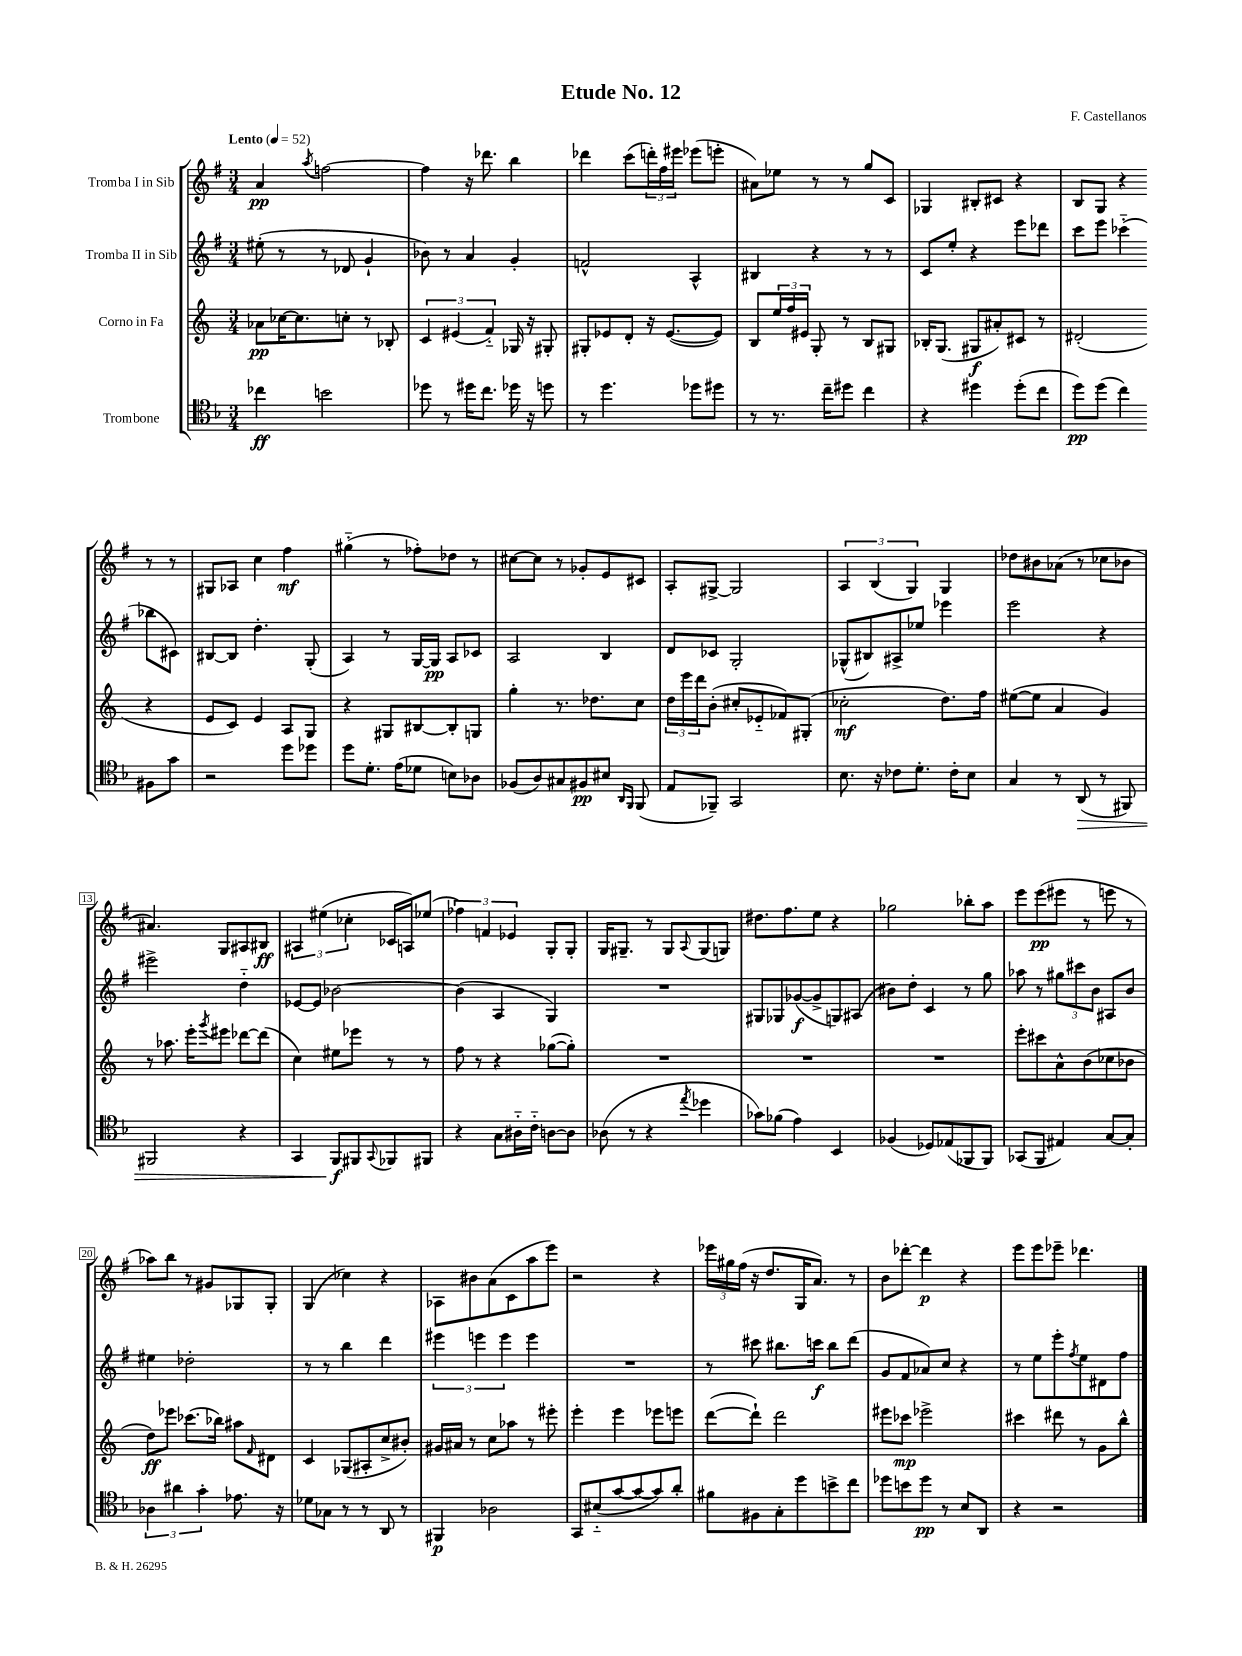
\header { title = "Etude No. 12" composer = "F. Castellanos" }
<<
\new StaffGroup <<
\new Staff = "s0" \with { instrumentName = "Tromba I in Sib" } {
    \clef treble \key g \major \numericTimeSignature \time 3/4 \tempo "Lento" 4 = 52
    a'4\pp \acciaccatura { a''8 } f''2~ |
    f''4 r16 des'''8. b''4 |
    des'''4 c'''8( \tuplet 3/2 { d'''16-.) fis''16 eis'''16 } ees'''8( e'''8-. |
    ais'8) ees''8 r8 r8 g''8 c'8 |
    ges4 bis8-. cis'8 r4 |
    b8 g8 r4 r8 r8 |
    gis8 aes8 c''4 fis''4\mf |
    gis''4-_( r8 fes''8-.) des''8 r8 |
    cis''8~ cis''8 r8 ges'8-. e'8 cis'8 |
    a8-. gis8~-> gis2 |
    \tuplet 3/2 { a4 b4( g4) } g4 |
    des''8 bis'8 aes'8( r8 ces''8 bes'8 |
    ais'4.) g8 ais8 bis8\ff |
    \tuplet 3/2 { ais4 eis''4( ces''4-. } ces'16 a16) ees''8( |
    \tuplet 3/2 { fes''4) f'4 ees'4 } g8-. g8-. |
    g16 gis8.-- r8 gis8 \appoggiatura { a8 } gis8( g8) |
    dis''8. fis''8. e''8 r4 |
    ges''2 bes''8-. a''8 |
    e'''8 e'''8\pp( eis'''8 r8 e'''8 r8 |
    aes''8) b''8 r8 gis'8 ges8 ges8-. |
    g4( ces''4) r4 |
    aes8 bis'8 a'8( c'8 a''8 e'''8) |
    r2 r4 |
    \tuplet 3/2 { ees'''16 gis''16 fis''16( } r16 d''8. g16 a'8.) r8 |
    b'8 des'''8~-. des'''4\p r4 |
    e'''8 e'''8 ees'''8-- des'''4. \bar "|." |
}
\new Staff = "s1" \with { instrumentName = "Tromba II in Sib" } {
    \clef treble \key g \major \numericTimeSignature \time 3/4
    eis''8-.( r8 r8 des'8 g'4-! |
    bes'8) r8 a'4 g'4-. |
    f'2-^ a4-^ |
    bis4 r4 r8 r8 |
    c'8 e''8-. r4 e'''8 des'''8 |
    c'''8 e'''8 ces'''4-_( bes''8 cis'8) |
    bis8~ bis8 d''4.-. g8-.( |
    a4) r8 g16~ g16\pp a8 ces'8 |
    a2 b4 |
    d'8 ces'8 g2-. |
    ges8-^( bis8) ais8-> ees''8 ees'''4 |
    e'''2 r4 |
    eis'''2-> d''4-_ |
    ees'8~ ees'8 bes'2~ |
    bes'4( a4 g4) |
    R2. |
    gis8 ges8 ges'8~\f( ges'8-> g8) ais8( |
    bis'8) d''8-. c'4 r8 g''8 |
    aes''8 r8 \tuplet 3/2 { gis''8 cis'''8 b'8 } ais8 b'8 |
    eis''4 des''2-. |
    r8 r8 b''4 d'''4 |
    \tuplet 3/2 { eis'''4 e'''4 e'''4 } e'''4 |
    R2. |
    r8 cis'''8 bis''8. c'''16\f bis''8 d'''8( |
    g'8 fis'8 aes'8) c''8 r4 |
    r8 e''8 e'''8-. \acciaccatura { fis''8 } e''8 dis'8 fis''8 \bar "|." |
}
\new Staff = "s2" \with { instrumentName = "Corno in Fa" } {
    \clef treble \key c \major \numericTimeSignature \time 3/4
    aes'8\pp ces''16~ ces''8. c''8-. r8 bes8-. |
    \tuplet 3/2 { c'4 eis'4( f'4-_) } ges16 r16 gis8-. |
    gis8-. ees'8 d'8-. r16 ees'8.~( ees'8) |
    b8 \tuplet 3/2 { e''16 f''16 eis'16 } g8-. r8 b8 gis8 |
    bes16-. g8.( gis8\f ais'8-.) cis'8 r8 |
    dis'2-.( r4 |
    e'8 c'8) e'4 a8 g8 |
    r4 gis8 bis8~ bis8-. g8 |
    g''4-. r8. des''8. c''8 |
    \tuplet 3/2 { d''16 e'''16 d'''16 } b'8-.( cis''8-. ees'8-_ fes'8) gis8-.( |
    ces''2-.\mf d''8.) f''16 |
    eis''8~( eis''8 a'4 g'4) |
    r8 aes''8. e'''16-. \acciaccatura { g'''8 } eis'''8 des'''8~ des'''8( |
    c''4) eis''8 ees'''8 r8 r8 |
    f''8 r8 r4 ges''8~( ges''8-.) |
    R2. |
    R2. |
    R2. |
    e'''8-. cis'''8 a'8-^ b'8( ces''8 bes'8 |
    d''8\ff) ees'''8 ces'''8.( bes''16) ais''8 \grace { f'16 } dis'8 |
    c'4 ges8( ais8-. c''8-> bis'8-.) |
    gis'16 ais'16 r8 c''8 aes''8 r8 eis'''8-. |
    e'''4-. e'''4 ees'''8 e'''8 |
    d'''8~( d'''8-!) d'''2 |
    eis'''8 ces'''8\mp ees'''2-> |
    cis'''4 dis'''8 r8 g'8 b''8-^ \bar "|." |
}
\new Staff = "s3" \with { instrumentName = "Trombone" } {
    \clef tenor \key f \major \numericTimeSignature \time 3/4
    ces''4\ff b'2 |
    des''8 r8 dis''16 c''8. des''16 r16 d''8 |
    r8 d''4. des''8 dis''8 |
    r8 r8. c''16-- dis''8 c''4 |
    r4 dis''4 dis''8-.( c''8 |
    d''8\pp) d''8( c''4) fis8 g'8 |
    r2 d''8 des''8 |
    d''8 d'8.-. e'16( des'8 b8) aes8 |
    fes8( a8) gis8 fis8\pp bis8 \grace { a,16 f,16 } f,8( |
    e8 fes,8--) g,2 |
    bes8. r16 ces'8 d'8.-. ces'16-. bes8 |
    g4 r8 a,8\>( r8 fis,8) |
    fis,2 r4 |
    g,4 f,8\f\! fis,8 \appoggiatura { g,8 } fes,8 fis,8 |
    r4 g8 ais16-_ c'16-_ a8~ a8 |
    aes8( r8 r4 \acciaccatura { e''8 } des''4 |
    ges'8) fes'8( e'4) bes,4 |
    fes4( des8) ees8( fes,8 fes,8) |
    ges,8( f,8 eis4) g8~ g8-. |
    \tuplet 3/2 { aes4 ais'4 g'4-. } ees'8. r16 |
    des'8 ges8 r8 r8 a,8 r8 |
    fis,4\p aes2 |
    g,8 bis8-_( g'8~ g'8~ g'8) a'8-. |
    fis'8 fis8 g8-. d''8 b'8-> c''8 |
    des''8 b'8 des''8\pp r8 bes8 a,8 |
    r4 r2 \bar "|." |
}
>>
>>
\layout { \context { \Score \override BarNumber.stencil = #(make-stencil-boxer 0.1 0.3 ly:text-interface::print) } }
